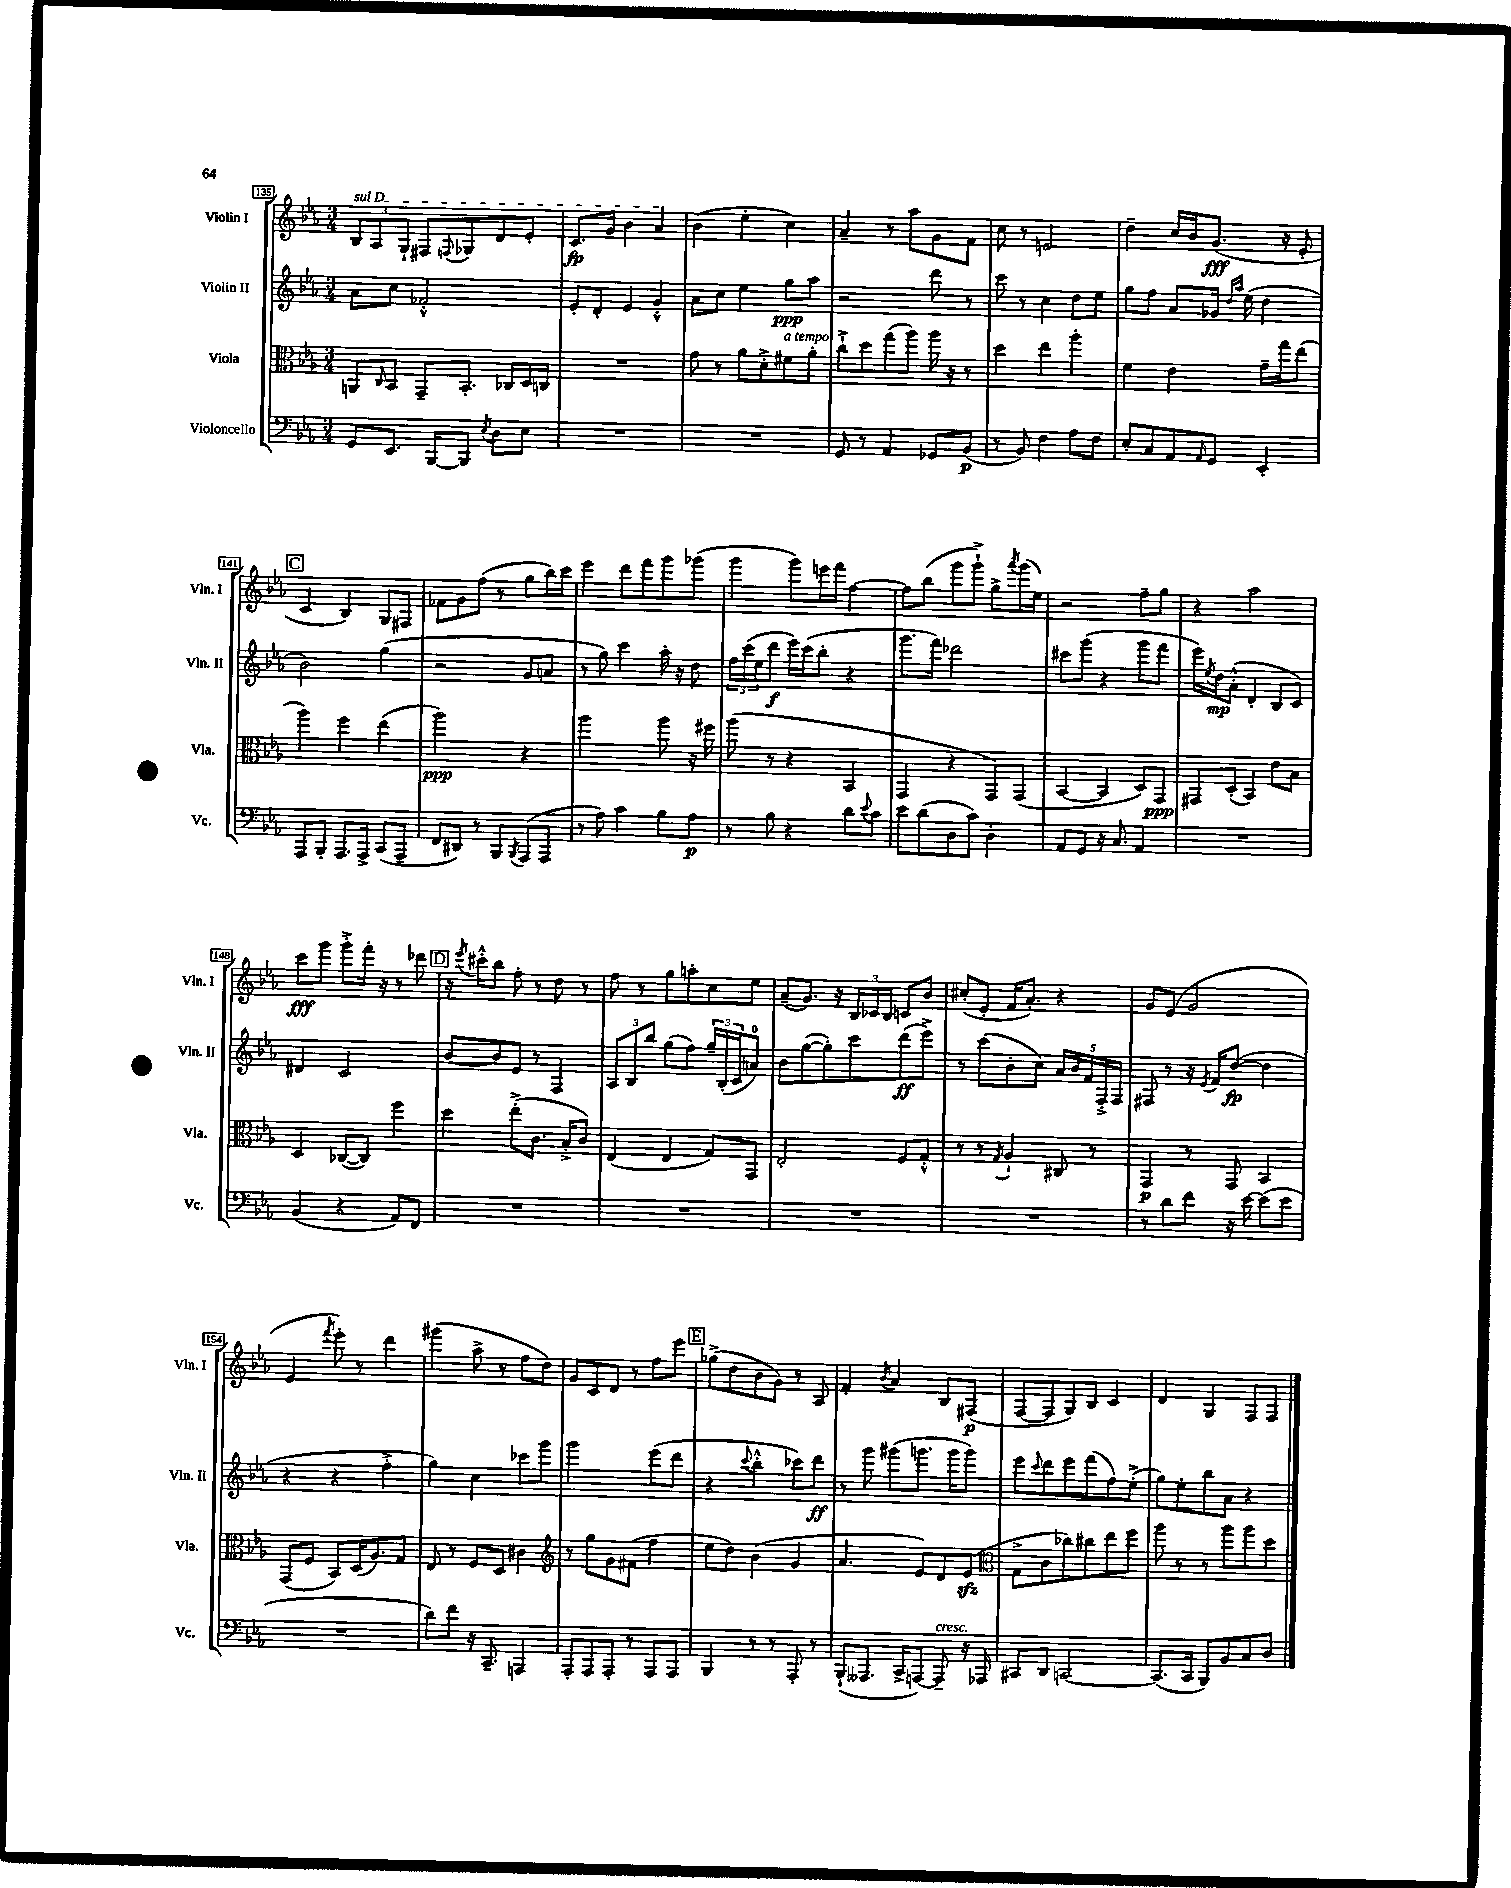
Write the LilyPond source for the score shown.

<<
\new StaffGroup <<
\new Staff = "s0" \with { instrumentName = "Violin I" shortInstrumentName = "Vln. I" } {
    \clef treble \key ees \major \numericTimeSignature \time 3/4
    \tuplet 3/2 { \once \override TextSpanner.bound-details.left.text = \markup { \italic "sul D" } bes8\startTextSpan aes8 g8-! } fis8 \appoggiatura { f8 } ges8 d'8 ees'8-. |
    c'8.\fp g'16 bes'4 aes'4\stopTextSpan |
    bes'4( ees''4-. c''4) |
    aes'4-- r8 aes''8 g'8 f'8 |
    c''8 r8 e'2 |
    d''4-- c''16 bes'16 g'8.\fff( r16 ees'8-. |
    \mark \markup { \box "C" } c'4 bes4) g8 fis8 |
    fes'8 g'8 f''8( r8 g''8 bes''16) c'''16 |
    ees'''4 d'''8 f'''8 g'''8 ges'''8( |
    g'''4 g'''8) e'''16 f'''16 f''4~ |
    f''8 bes''8( g'''8 g'''8-!->) g''8-> \acciaccatura { aes'''8 } g'''16( ees''16) |
    r2 f''8-- g''8 |
    r4 aes''2 |
    c'''8\fff g'''8 g'''8-.-> f'''16-. r16 r8 des'''8 |
    \mark \markup { \box "D" } r16 \acciaccatura { ees'''8 } cis'''16-.-^ bes''8 f''8-. r8 d''8 r8 |
    f''8 r8 g''8 a''8-. c''8 ees''8 |
    aes'8--( g'8.) r16 \tuplet 3/2 { bes16 ces'16 bes16 } c'8 bes'8 |
    cis''8-.( ees'8-. f'16 aes'8.-.) r4 |
    g'8 ees'8( g'2 |
    ees'4 \acciaccatura { f'''8 } ees'''8-.) r8 d'''4 |
    gis'''4( aes''8-> r8 f''8 d''8) |
    g'8 c'8 d'8 r8 f''8 ees'''8 |
    \mark \markup { \box "E" } ges''8->( d''8 bes'8 g'8) r8 aes8 |
    f'4-. \acciaccatura { bes'8 } aes'4 bes8 fis8\p( |
    f8~ f8 g8) bes8 c'4 |
    d'4 g4 f8 f8 \bar "|." |
}
\new Staff = "s1" \with { instrumentName = "Violin II" shortInstrumentName = "Vln. II" } {
    \clef treble \key ees \major \numericTimeSignature \time 3/4
    aes'8 c''8 fes'2-.-^ |
    ees'8-. d'8-. ees'4 g'4-.-^ |
    aes'8 c''8 ees''4 g''8\ppp aes''8 |
    r2 d'''8 r8 |
    c'''8 r8 c''4 d''8 ees''8 |
    g''8 f''8 aes'8 ges'16 \grace { d''16 aes''16 } ees''16( d''4 |
    \mark \markup { \box "C" } bes'2) g''4( |
    r2 g'8 a'8 |
    r8 g''8) c'''4 aes''16-. r16 d''8 |
    \tuplet 3/2 { f''16 c'''16( ees''16 } d'''8\f ees'''16) c'''16( bes''8-. r4 |
    g'''8. f'''16) des'''2 |
    cis'''8 g'''8( r4 g'''8 f'''8 |
    ees'''16) \acciaccatura { ees''8 } d''16\mp aes'8-.-^( d'4-. bes8 c'8) |
    dis'4 c'2 |
    \mark \markup { \box "D" } bes'8~ bes'8 ees'8 r8 f4 |
    \tuplet 3/2 { aes8 bes8 bes''8 } g''8( f''8) \tuplet 3/2 { g''16-- bes16-.( c'16 } a'8-0) |
    bes'8 g''8~( g''8-.) c'''8 d'''8\ff( ees'''8->) |
    r8 c'''8( bes'8-. c''8) \tuplet 5/4 { aes'16 bes'16 f'16 f16-.-> f16 } |
    fis8 r8 r16 \acciaccatura { ees'8 } f'16 d''8~\fp( d''4 |
    r4 r4 f''4-.-> |
    g''4) c''4 ces'''8 g'''8 |
    g'''2 ees'''8( d'''8 |
    \mark \markup { \box "E" } r4 \appoggiatura { c'''8 } bes''4-.-^ ces'''8) d'''8\ff |
    r8 g'''8 gis'''8( g'''8. g'''16 g'''8) |
    ees'''8 \appoggiatura { c'''8 } d'''8 ees'''8 f'''8( f''8) ees''8-.->( |
    g''8) ees''8-. bes''8 aes'8 r4 \bar "|." |
}
\new Staff = "s2" \with { instrumentName = "Viola" shortInstrumentName = "Vla." } {
    \clef alto \key ees \major \numericTimeSignature \time 3/4
    a,8 \grace { c16 } bes,8 g,8-- bes,8.-. ces16 d16 c16 |
    R2. |
    g'8 r8 aes'8 d'8-.-> fis'8^\markup { \italic "a tempo" } aes'8-. |
    c''8-!-> d''8 g''8( aes''8) aes''16 r16 r8 |
    d''4 ees''4 aes''4-. |
    f'4 ees'4 g'16-- g''16 ees''8( |
    \mark \markup { \box "C" } aes''4) f''4 ees''4( |
    aes''2\ppp) r4 |
    aes''2 aes''8 r16 fis''16 |
    aes''8( r8 r4 bes,4 |
    g,4 r4 g,8) g,8( |
    bes,4~ bes,4 d8) g,8\ppp |
    gis,8 d8-.( bes,4) ees'8 bes8 |
    d4 ces8~( ces8) f''4 |
    \mark \markup { \box "D" } d''4 ees''8-.->( c'8. bes16-.-> c'8) |
    ees4( ees4 g8) g,8 |
    ees2-. f8 g8-.-^ |
    r8 r8 \acciaccatura { g8 } aes4-! cis8 r8 |
    g,4\p r8 g,8 bes,4 |
    g,8( f8 bes,8) d16( aes8.) g8 |
    ees8 r8 f8 d8 cis'4 |
    \clef treble r8 g''8 g'8 fis'8( f''4 |
    \mark \markup { \box "E" } ees''8 d''8) bes'4( g'4 |
    aes'4. ees'8) d'8 ees'8\sfz( |
    \clef alto g8-> c'8 ces''8) cis''8 ees''8 f''8 |
    aes''8 r8 r8 aes''8 aes''8 d''8 \bar "|." |
}
\new Staff = "s3" \with { instrumentName = "Violoncello" shortInstrumentName = "Vc." } {
    \clef bass \key ees \major \numericTimeSignature \time 3/4
    g,8 ees,8. bes,,16~ bes,,8 \acciaccatura { ees8 } d8 ees8 |
    R2. |
    R2. |
    g,8 r8 aes,4 ges,8 bes,8\p( |
    r8 bes,8) f4 aes8 f8 |
    ees8-. c8 aes,8 \grace { aes,16 } g,8 ees,4-. |
    \mark \markup { \box "C" } aes,,8 bes,,8-. aes,,8. aes,,16-> c,8( aes,,8-- |
    f,8 dis,8) r8 bes,,8 \acciaccatura { bes,,8 } aes,,8( aes,,8 |
    r8 aes8) c'4 bes8 aes8\p |
    r8 bes8 r4 d'8 \appoggiatura { ees'8 } c'8 |
    ees'8 d'8( d8 c'8) d4-. |
    aes,8 g,8 r16 c8. aes,4 |
    R2. |
    bes,4( r4 aes,8) f,8 |
    \mark \markup { \box "D" } R2. |
    R2. |
    R2. |
    R2. |
    r8 d'8 f'8 r16 ees'16~ ees'8( ees'8 |
    R2. |
    d'8) f'8 r16 c,8.-- a,,4 |
    aes,,8-. aes,,8 aes,,8-. r8 aes,,8 aes,,8 |
    \mark \markup { \box "E" } bes,,4 r8 r8 aes,,8-. r8 |
    bes,,8-!( aeses,,8. c,16-> a,,8~) a,,8--^\markup { \italic "cresc." } r16 aes,,16 |
    cis,8 d,8 c,2~ |
    c,8.( c,16 bes,,8) bes,8 c8 d8 \bar "|." |
}
>>
>>
\layout { \context { \Score currentBarNumber = #135 \override BarNumber.stencil = #(make-stencil-boxer 0.1 0.3 ly:text-interface::print) } }
